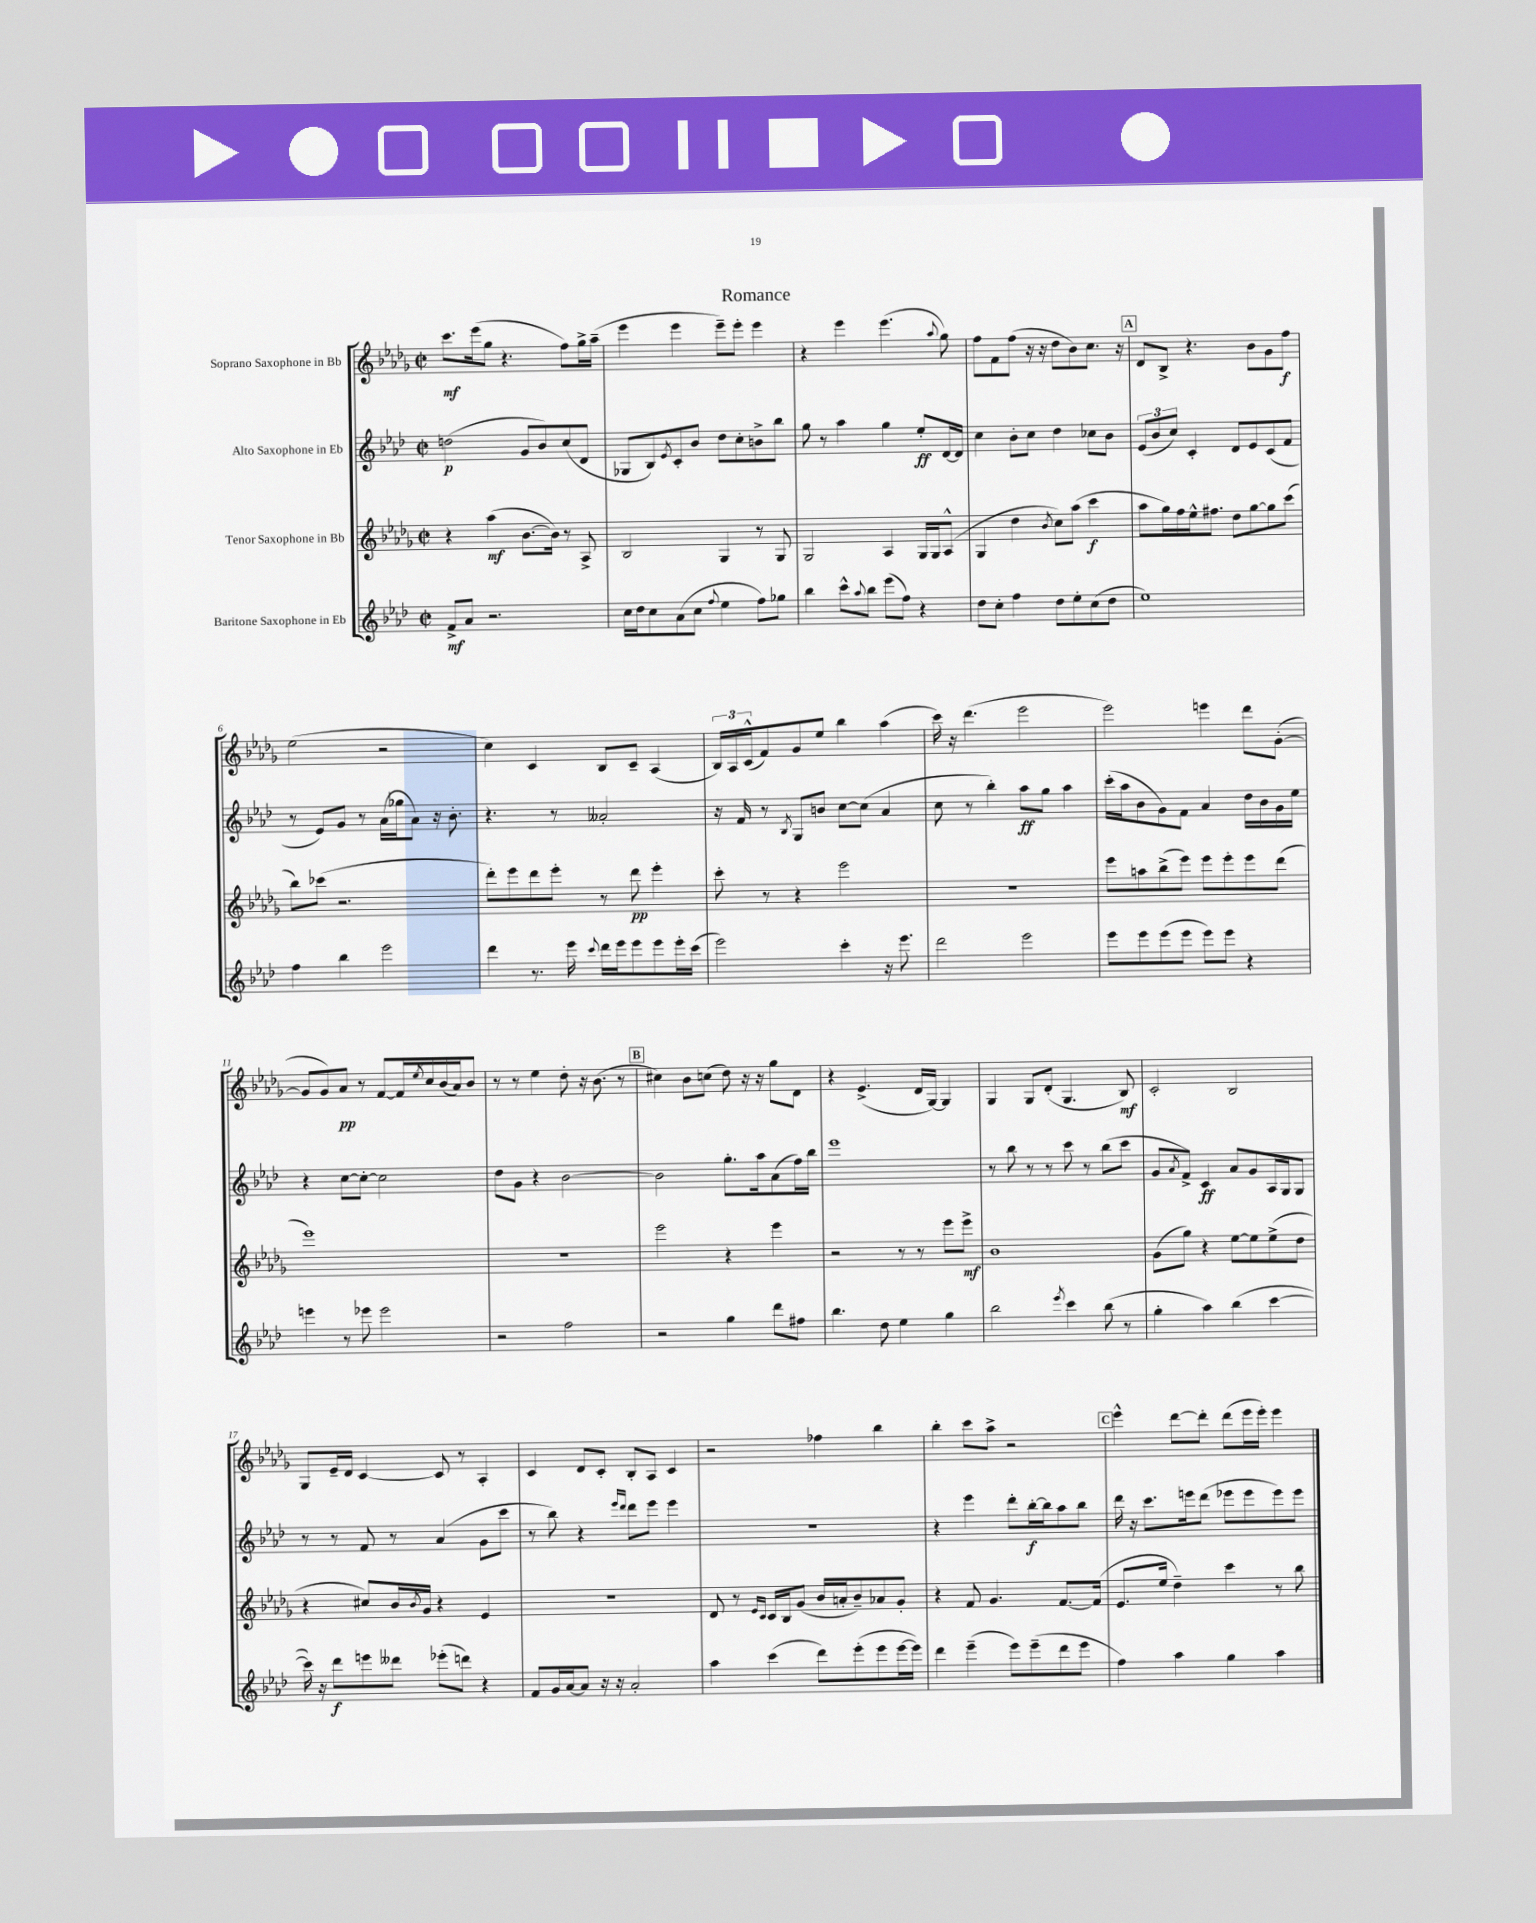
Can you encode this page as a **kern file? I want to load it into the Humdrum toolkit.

**kern	**kern	**kern	**kern
*staff4	*staff3	*staff2	*staff1
*clefG2	*clefG2	*clefG2	*clefG2
*k[b-e-a-d-]	*k[b-e-a-d-g-]	*k[b-e-a-d-]	*k[b-e-a-d-g-]
*M2/2	*M2/2	*M2/2	*M2/2
*met(c|)	*met(c|)	*met(c|)	*met(c|)
8f^	4r	(2dd	8.ccc
8a-	.	.	.
.	.	.	(16eee-
2.r	(4aa-	.	8gg-
.	.	.	4.r
.	[8.b-	8g	.
.	.	8b-)	.
.	16b-])	.	.
.	8r	(8cc	8ff)
.	8A-^	8d-	16gg-^
.	.	.	(16aa-~
=	=	=	=
16cc	2B-	8G-	4eee-
16dd-	.	.	.
8cc	.	8B-)	.
.	.	8qe-	.
(8a-	.	8c'	4eee-
8cc	.	8b-	.
8qqff	.	.	.
4ee-	4G-	8dd-	8eee-~)
.	.	8cc'	8eee-'
8ff)	8r	8b^	4eee-
8gg-	8G-	8bb-	.
=	=	=	=
4bb-	2G-	8gg	4r
.	.	8r	.
8ccc^^	.	4aa-	4eee-
8qqaa-	.	.	.
8bb-	.	.	.
(8eee-	4A-	4gg	(4.eee-
8ff)	.	.	.
4r	16G-	8ee-'	.
.	16G-	.	.
.	.	.	8qqaa-
.	(8A-^^	[16d-	8gg-)
.	.	16d-]	.
=	=	=	=
8dd-	4G-	4cc	8ff
8cc'	.	.	8f
4ff	4dd-	8b-'	(8ff
.	.	8cc	16r
.	.	.	16r
.	8qb-	.	.
8dd-	8cc)	4dd-	8dd-
8ee-'	(8aa-	.	8b-)
(8cc	4ccc	8cc-	8.cc
8dd-	.	8b-	.
.	.	.	16r
=	=	=	=
1ee-)	8aa-	(12e-	8d-
.	.	12b-	.
.	16gg-)	.	8B-^
.	.	12cc)	.
.	16ff	.	.
.	16ee-^^	4c'	4.r
.	8.ff#	.	.
.	8dd-	8d-	.
.	[8gg-	8e-	8b-
.	8gg-]	(8c	8g-
.	(8ccc	8f	8ff
=	=	=	=
4ff	8bb-)	8r	(2ee-
.	(8ccc-	8e-)	.
4bb-	2.r	8g	.
.	.	8r	.
2eee-	.	(16a-	2r
.	.	16gg-	.
.	.	8a-)	.
.	.	16r	.
.	.	8.b-'	.
=	=	=	=
4ddd-	8ddd-')	4.r	4cc)
.	8eee-	.	.
8.r	8ddd-	.	4c
.	8eee-'	8r	.
16eee-	.	.	.
8qqccc	.	.	.
16ddd-	8r	2a--'	8B-
16eee-	.	.	.
8eee-	8ddd-	.	8c~
8eee-	4eee-'	.	(4A-
16eee-'	.	.	.
(16ccc	.	.	.
=	=	=	=
2eee-)	8ccc'	16r	24B-)
.	.	.	24A-
.	.	16f	.
.	.	.	(24c^^
.	8r	8r	8f)
.	.	8qB-	.
.	4r	8G	8g-
.	.	8b	8ee-
4ccc'	2eee-	[8cc	4bb-
.	.	(8cc]	.
16r	.	4a-	(4aa-
8.eee-	.	.	.
=	=	=	=
2ddd-	1r	8cc	16ccc)
.	.	.	16r
.	.	8r	(4.ddd-
.	.	4bb-')	.
2eee-	.	8aa-	2eee-
.	.	8gg	.
.	.	4aa-	.
=	=	=	=
8eee-	8eee-	(16ccc'	2eee-)
.	.	16aa-	.
8eee-	8aa	8b-	.
(8eee-	(8bb-^	8g)	.
8eee-	8eee-)	8f	.
8eee-)	8eee-	4a-	4eee
8eee-	8eee-'	.	.
4r	8eee-	16dd-	8ddd-
.	.	16b-	.
.	(8ddd-	16g	([8g-'
.	.	16ee-	.
=	=	=	=
4eee	1eee-)	4r	8g-]
.	.	.	8g-)
8r	.	[8cc	8a-
8eee-	.	8cc'_	8r
2eee-	.	2cc]	[8f
.	.	.	16f]
.	.	.	8qee-
.	.	.	16cc
.	.	.	(16b-
.	.	.	16a-)
.	.	.	8b-
=	=	=	=
2r	1r	8dd-	8r
.	.	8g	8r
.	.	4r	4ee-
2ff	.	[2b-	8dd-'
.	.	.	16r
.	.	.	(8.b-
.	.	.	8r
=	=	=	=
2r	2eee-	2b-]	4cc#)
.	.	.	8b-
.	.	.	(8cc
4gg	4r	8.gg'	8dd-)
.	.	.	16r
.	.	16aa-	16r
8ddd-	4eee-	(8a-	8gg-
8ff#	.	16ff)	8d-
.	.	16bb-	.
=	=	=	=
4.bb-	2r	1eee-	4r
.	.	.	(4.e-^
8dd-	.	.	.
4ee-	8r	.	.
.	8r	.	16d-
.	.	.	[16G-)
4gg	8eee-	.	4G-]
.	8eee-^	.	.
=	=	=	=
2bb-	1b-	8r	4G-
.	.	8bb-	.
.	.	8r	8G-
.	.	8r	(8d-'
8qeee-	.	.	.
4ccc	.	8ccc	4.G-
.	.	8r	.
(8bb-	.	(8bb-	.
8r	.	8ccc	8B-)
=	=	=	=
4gg'	(8g-	8g	2c'
.	.	8qa-	.
.	8gg-)	8f^)	.
4aa-)	4r	4c	.
(4bb-	[8ee-	8a-	2B-
.	8ee-]	8g	.
[4ccc	(8ee-^	16A-	.
.	.	16G	.
.	8dd-	8G	.
=	=	=	=
16ccc])	4r	8r	8G-
16r	.	.	.
8ddd-	.	8r	16e-~
.	.	.	16d-
8eee	8cc#)	8f	[4c
8ddd--	16b-	8r	.
.	8qb-	.	.
.	16g-	.	.
(8eee-'	4r	(4a-	8c]
8ddd)	.	.	8r
4r	4e-	8g	4A-'
.	.	8ccc	.
=	=	=	=
8f	1r	8r	4c
16g	.	8bb-)	.
[16a-	.	.	.
8a-]	.	4r	8d-
16r	.	.	8c'
16r	.	.	.
.	.	16qqeee-	.
.	.	16qqddd-	.
2a-'	.	8ddd-	8B-'
.	.	8eee-	8A-
.	.	4eee-	4c
=	=	=	=
4aa-	8d-	1r	2r
.	8r	.	.
.	16qqe-	.	.
.	16qqc	.	.
(4ccc	16c	.	.
.	16B-	.	.
.	(8g-	.	.
8ddd-)	16b-	.	4ff-
.	16a'	.	.
(8eee-'	8b-~)	.	.
8eee-	8a-	.	4bb-
[16eee-	8g-'	.	.
16eee-])	.	.	.
=	=	=	=
4ddd-	4r	4r	4bb-'
(4eee-~	8f	4eee-	8ccc
.	4.g-	.	8aa-^
8eee-)	.	8ddd-'	2r
(8eee-~	.	[16bb-'	.
.	.	16bb-]	.
8ddd-	[8.f	8aa-	.
8eee-	.	8bb-	.
.	(16f]	.	.
=	=	=	=
4ff)	8.e-	16ddd-	4eee-^^
.	.	16r	.
.	.	8.ccc	.
.	16ee-	.	.
4aa-	4dd-~)	.	[8ddd-
.	.	16eee	.
.	.	(8ddd-	8ddd-']
4gg	4ccc	8eee-	(8ddd-
.	.	8eee-	16eee-
.	.	.	16eee-')
4aa-	8r	8eee-)	4eee-
.	8bb-	8eee-	.
==	==	==	==
*-	*-	*-	*-
